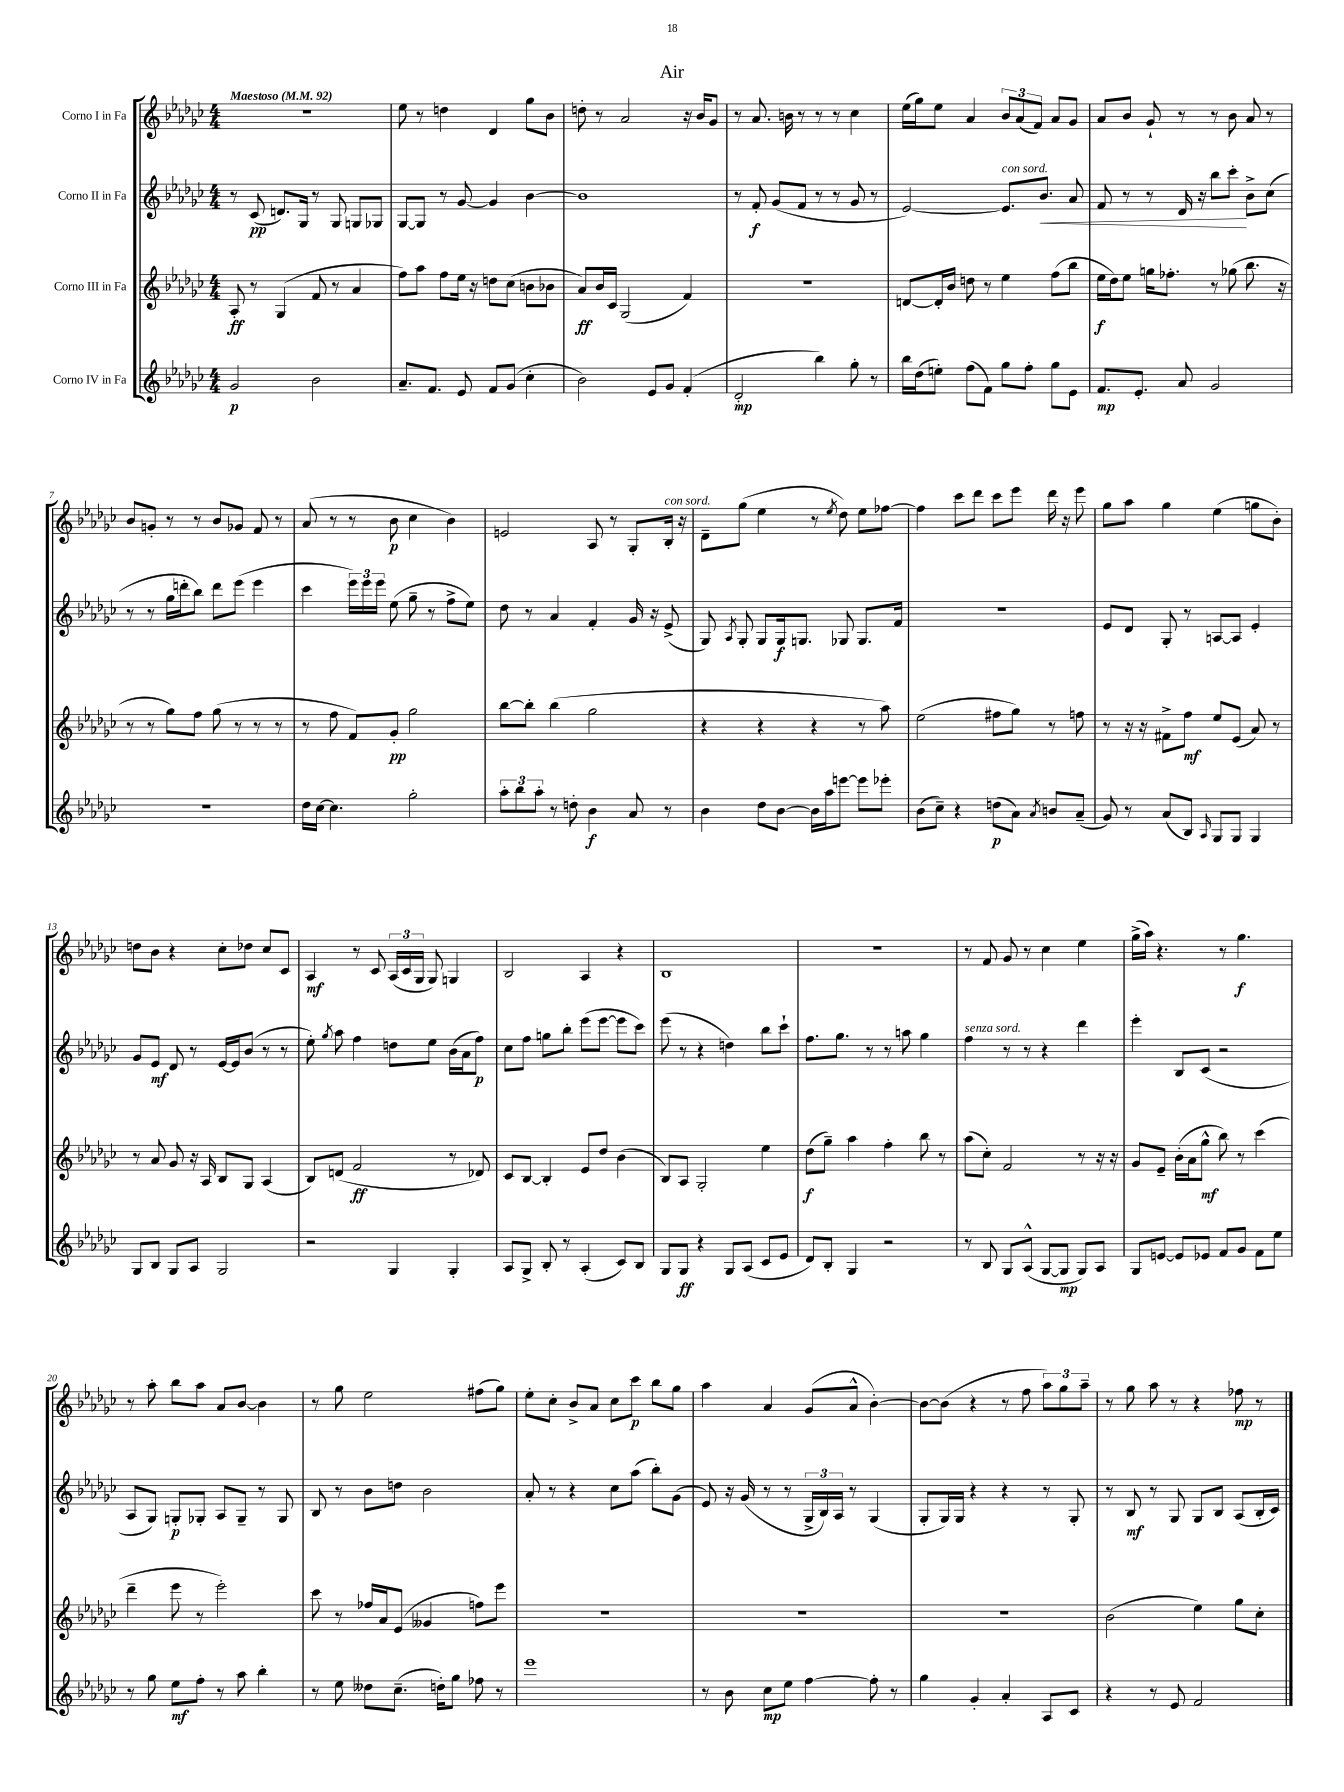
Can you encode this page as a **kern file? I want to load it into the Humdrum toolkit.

**kern	**kern	**kern	**kern
*staff4	*staff3	*staff2	*staff1
*clefG2	*clefG2	*clefG2	*clefG2
*k[b-e-a-d-g-c-]	*k[b-e-a-d-g-c-]	*k[b-e-a-d-g-c-]	*k[b-e-a-d-g-c-]
*M4/4	*M4/4	*M4/4	*M4/4
*MM92	*MM92	*MM92	*MM92
2g-	8A-'	8r	1r
.	8r	(8c-	.
.	(4G-	8.d)	.
.	.	16G-	.
2b-	8f	8r	.
.	8r	8G-	.
.	4a-	8G	.
.	.	8G-	.
=	=	=	=
8.a-~	8ff)	[8G-	8ee-
.	8aa-	8G-]	8r
8.f	.	.	.
.	8ff	8r	4dd
8e-	16ee-	[8g-	.
.	16r	.	.
8f	8dd	4g-]	4d-
(8g-	(8cc-	.	.
4cc-'	8b	[4b-	8gg-
.	8b-	.	8b-
=	=	=	=
2b-)	8a-)	1b-]	8dd'
.	16b-	.	8r
.	16c-	.	.
.	(2G-	.	2a-
8e-	.	.	.
8g-	.	.	.
(4f'	4f)	.	16r
.	.	.	16b-
.	.	.	8g-
=	=	=	=
2d-'	1r	8r	8r
.	.	8f'	8.a-
.	.	(8g-	.
.	.	.	16b
.	.	8f	8r
4bb-)	.	8r	8r
.	.	8r	8r
8gg-'	.	8g-	4cc-
8r	.	8r	.
=	=	=	=
16bb-	[8d	[2e-)	(16ee-
(16dd-	.	.	16gg-)
8ee')	16d']	.	8ee-
.	16b-	.	.
(8ff	8dd	.	4a-
8f)	8r	.	.
8gg-	4ee-	8.e-]	12b-
.	.	.	(12a-
8ff'	.	.	.
.	.	.	12f)
.	.	8.b-	.
8gg-	(8ff	.	8a-
8e-	8bb-	8a-	8g-
=	=	=	=
8.f	16ee-	8f	8a-
.	16dd-)	.	.
.	8ee-	8r	8b-
8.e-'	.	.	.
.	16gg	8r	8g-`
.	8.ff-'	.	.
8a-	.	16d-	8r
.	.	16r	.
2g-	8r	8bb-	8r
.	(8gg-	8ccc-'	8b-
.	8.bb-	8b-^	8a-
.	.	(8cc-	8r
.	16r	.	.
=	=	=	=
1r	8r	8r	8b-
.	8r	8r	8g'
.	8gg-)	16gg-	8r
.	.	16ddd'	.
.	8ff	8bb-)	8r
.	(8gg-	8ddd	8b-
.	8r	(8eee-	8g-
.	8r	4eee-	8f
.	8r	.	8r
=	=	=	=
16dd-	8r	4ccc-	(8a-
[16cc-	.	.	.
4.cc-]	8ff	.	8r
.	8f)	24eee-)	8r
.	.	24eee-	.
.	.	24eee-	.
.	8g-'	(8ee-	8b-
2gg-'	2gg-	8gg-~	4cc-
.	.	8r	.
.	.	8ff^	4b-)
.	.	8ee-)	.
=	=	=	=
12aa-'	[8bb-	8dd-	2e
12bb-	.	.	.
.	8bb-']	8r	.
12aa-'	.	.	.
8r	(4bb-	4a-	.
8dd'	.	.	.
4b-	2gg-	4f'	8A-
.	.	.	8r
8a-	.	16g-	8G-'
.	.	16r	.
8r	.	(8e-^	16B-'
.	.	.	16r
=	=	=	=
4b-	4r	8G-)	8d-~
.	.	8qA-	.
.	.	8G-'	(8gg-
8dd-	4r	8G-	4ee-
[8b-	.	16G-	.
.	.	8.G	.
16b-]	4r	.	8r
16aa-	.	.	.
.	.	.	8qee-
[8eee	.	8G-	8dd-)
8eee]	8r	8.G-	8ee-
8eee-'	8aa-)	.	[8ff-
.	.	16f	.
=	=	=	=
(8b-	(2ee-	1r	4ff-]
8cc-~)	.	.	.
4r	.	.	8ccc-
.	.	.	8ddd-
(8dd	8ff#	.	8ccc-
8a-)	8gg-)	.	8eee-
8qa-	.	.	.
8b	8r	.	16ddd-
.	.	.	16r
(8a-~	8ff	.	8eee-
=	=	=	=
8g-)	8r	8e-	8gg-
8r	16r	8d-	8aa-
.	16r	.	.
(8a-	8f#^	8G-'	4gg-
8B-)	8ff	8r	.
16qqA-	.	.	.
8G-	8ee-	[8A	(4ee-
8G-	(8e-	8A]	.
4G-	8a-)	4e-'	8gg
.	8r	.	8b-')
=	=	=	=
8G-	8r	8g-	8dd
8B-	8a-	8e-	8b-
8G-	8g-	8d-	4r
8A-	16r	8r	.
.	16A-	.	.
2G-	8B-	[16e-	8cc-'
.	.	16e-]	.
.	8G-	(8b-	8dd-
.	(4A-	8r	8cc-
.	.	8r	8c-
=	=	=	=
2r	8B-)	8ee-')	4A-
.	.	8qgg-	.
.	(8d	8aa-	.
.	2f	4ff	8r
.	.	.	8c-
4G-	.	8dd	(24A-
.	.	.	24c-
.	.	.	24G-
.	.	8ee-	8G-)
4G-'	8r	(16b-	4G
.	.	16a-	.
.	8d-)	8ff)	.
=	=	=	=
8A-	8c-	8cc-	2B-
8G-^	[8B-	8ff	.
8B-'	4B-']	8gg	.
8r	.	8bb-'	.
(4A-'	8e-	(8eee-	4A-
.	8dd-	[8eee-	.
8c-)	(4b-	8eee-]	4r
8B-	.	8ccc-)	.
=	=	=	=
8G-	8B-)	(8eee-	1B-
8G-	8A-	8r	.
4r	2G-'	4r	.
8G-	.	4dd)	.
(8A-	.	.	.
8c-	4ee-	8bb-	.
8e-	.	8ccc-`	.
=	=	=	=
8d-)	(8dd-	8.ff	1r
8B-'	8gg-~)	.	.
.	.	8.gg-	.
4G-	4aa-	.	.
.	.	8r	.
2r	4ff'	8r	.
.	.	8aa	.
.	8bb-	4gg-	.
.	8r	.	.
=	=	=	=
8r	(8aa-	4ff	8r
8B-	8cc-')	.	8f
8G-	2f	8r	8g-
(8A-^^	.	8r	8r
[8G-	.	4r	4cc-
8G-]	.	.	.
8G-)	8r	4ddd-	4ee-
8A-	16r	.	.
.	16r	.	.
=	=	=	=
8G-	8g-	4eee-'	(16gg-^
.	.	.	16aa-)
[8e	8e-~	.	4.r
8e]	(16b-'	8B-	.
.	16a-	.	.
8e-	8gg-^^	(8c-	.
8f	8bb-)	2r	8r
8g-	8r	.	4.gg-
8f	(4ccc-	.	.
8ee-	.	.	.
=	=	=	=
8r	4ddd-~	8A-	8r
8gg-	.	8G-)	8aa-'
8ee-	8eee-	8G'	8bb-
8ff'	8r	8G-'	8aa-
8r	2eee-')	8A-	8a-
8aa-	.	8G-~	[8b-
4bb-'	.	8r	4b-]
.	.	8G-	.
=	=	=	=
8r	8ccc-	8B-	8r
8ee-	8r	8r	8gg-
8dd--	16ff-	8b-	2ee-
.	16a-	.	.
(8.cc-~	(8e-	8dd	.
.	4g--	2b-	.
16dd')	.	.	.
8gg-	.	.	.
8ff-	8ff)	.	(8ff#
8r	8eee-	.	8gg-)
=	=	=	=
1eee-	1r	8a-'	8ee-'
.	.	8r	8cc-'
.	.	4r	8b-^
.	.	.	8a-
.	.	8cc-	8cc-
.	.	(8aa-	8ccc-
.	.	8bb-')	8bb-
.	.	(8g-	8gg-
=	=	=	=
8r	1r	8e-)	4aa-
8b-	.	16r	.
.	.	(16g-	.
8cc-	.	8r	4a-
8ee-	.	8r	.
[4ff	.	24G-^	(8g-
.	.	24B-)	.
.	.	24A-	.
.	.	8r	8a-^^
8ff']	.	(4G-	[4b-')
8r	.	.	.
=	=	=	=
4gg-	1r	8G-'	8b-_
.	.	16G-)	(8b-]
.	.	16G-	.
4g-'	.	4r	4r
4a-'	.	4r	8r
.	.	.	8ff
8A-	.	8r	12aa-)
.	.	.	12gg-
8c-	.	8G-'	.
.	.	.	12aa-~
=	=	=	=
4r	(2b-	8r	8r
.	.	8B-	8gg-
8r	.	8r	8aa-
8e-	.	8G-	8r
2f	4ee-)	8G-	4r
.	.	8B-	.
.	8gg-	(8A-	8ff-
.	8cc-'	16B-'	8r
.	.	16c-)	.
==	==	==	==
*-	*-	*-	*-
